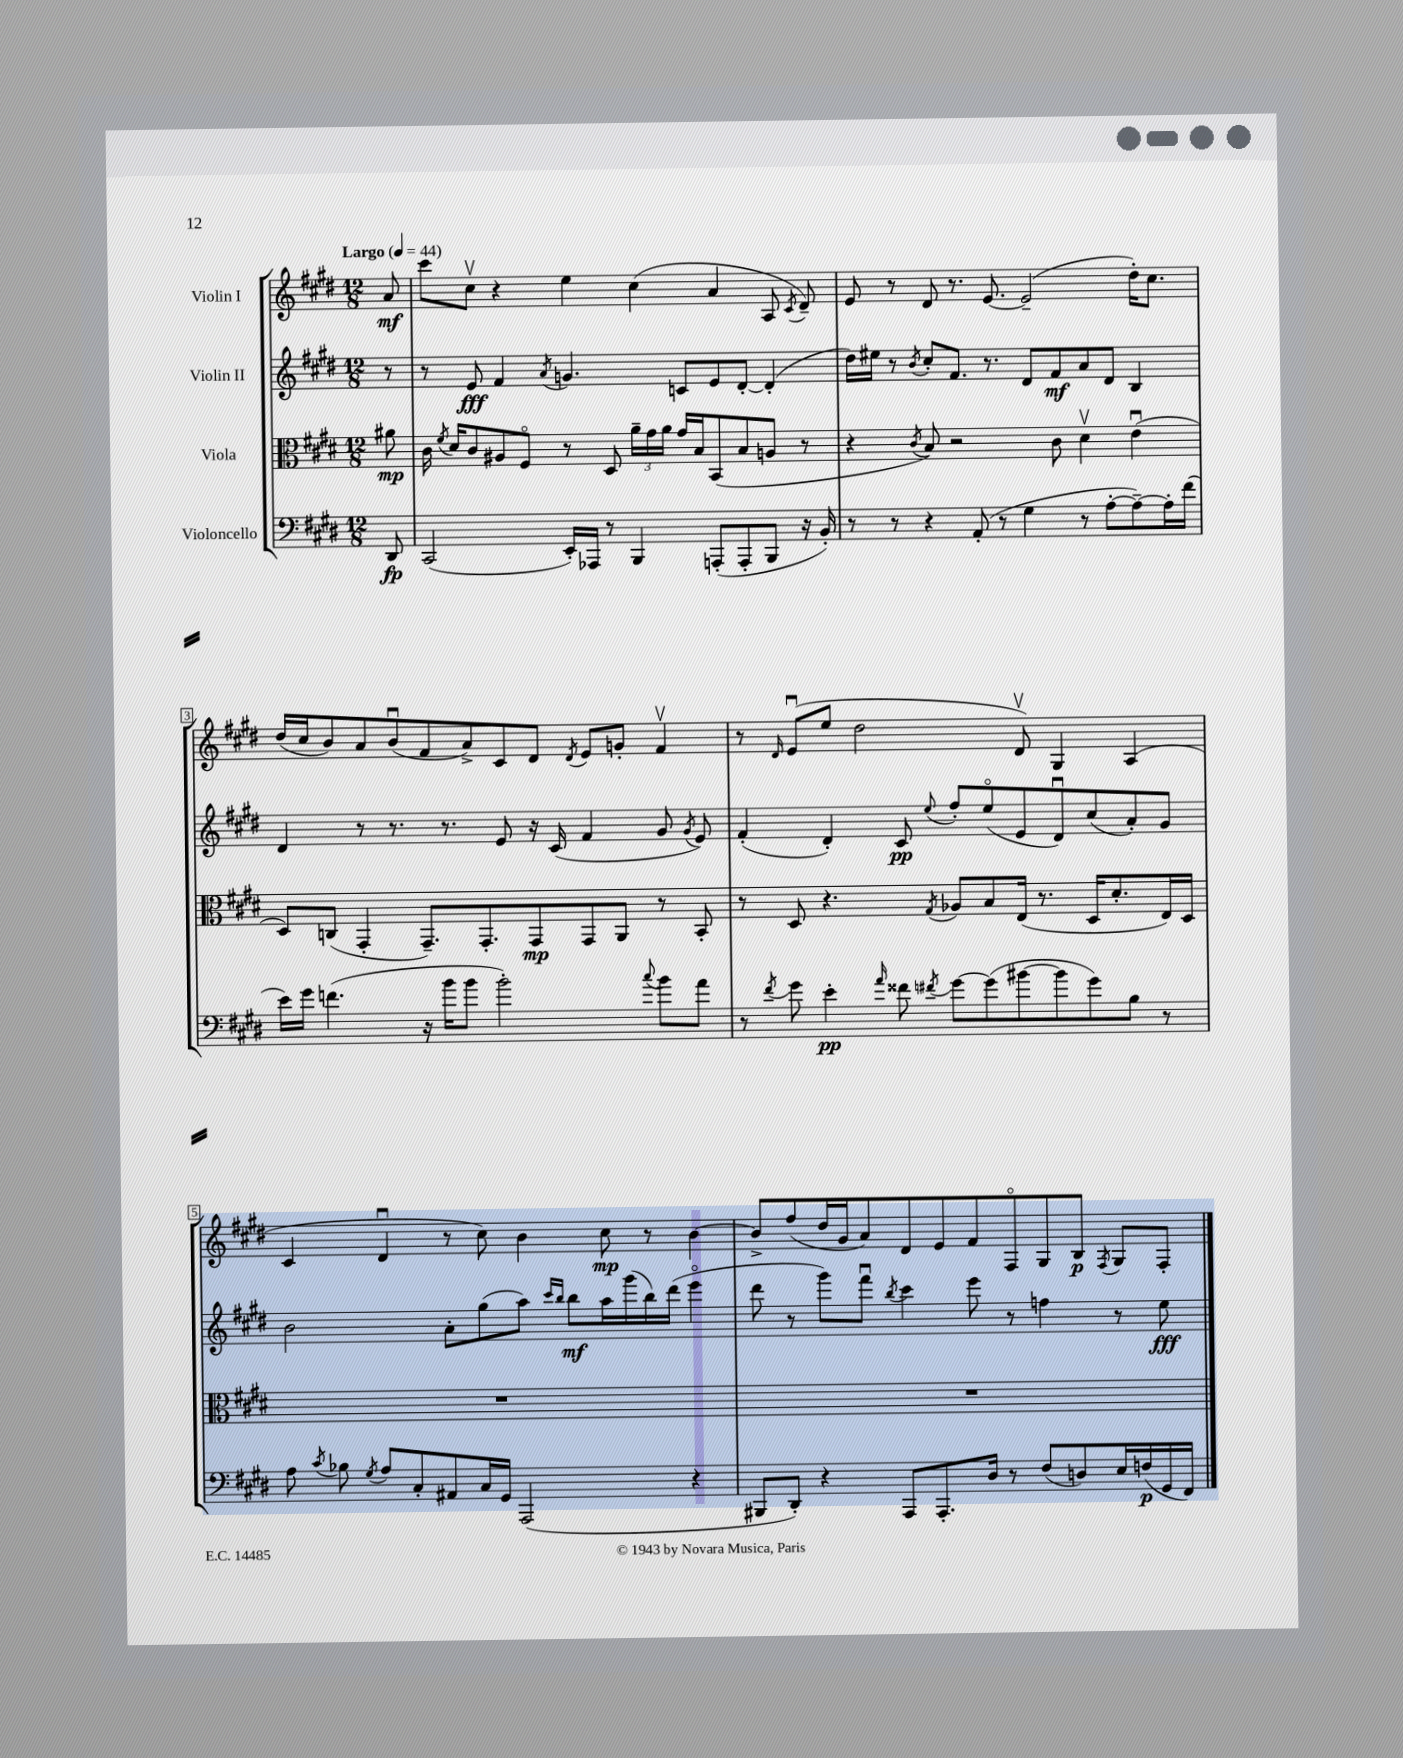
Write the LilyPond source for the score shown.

<<
\new StaffGroup <<
\new Staff = "s0" \with { instrumentName = "Violin I" } {
    \clef treble \key e \major \numericTimeSignature \time 12/8 \partial 8 \tempo "Largo" 4 = 44
    \autoBeamOff a'8\mf |
    cis'''8[ cis''8]\upbow r4 e''4 cis''4( a'4 a8 \acciaccatura { cis'8 } dis'8--) |
    e'8 r8 dis'8 r8. e'8.~ e'2--( dis''16[-.) cis''8.] |
    dis''16[( cis''16 b'8) a'8 b'8\downbow( fis'8 a'8->) cis'8 dis'8] \acciaccatura { dis'8 } e'8[ g'8]-. fis'4\upbow |
    r8 \grace { dis'16 } e'8[\downbow( e''8] dis''2 dis'8\upbow) gis4 a4( |
    cis'4 dis'4\downbow r8 cis''8) b'4 cis''8\mp r8 b'4~ |
    b'8[-> fis''8( dis''16 gis'16 a'8) dis'8 e'8 fis'8 fis8\flageolet gis8 b8]\p \acciaccatura { fis8 } gis8[ fis8]-. \bar "|." |
}
\new Staff = "s1" \with { instrumentName = "Violin II" } {
    \clef treble \key e \major \numericTimeSignature \time 12/8 \partial 8
    \autoBeamOff r8 |
    r8 e'8\fff fis'4 \acciaccatura { a'8 } g'4. c'8[ e'8 dis'8]~-. dis'4-.( |
    dis''16[) eis''16] r8 \acciaccatura { b'8 } cis''8[-. fis'8.] r8. dis'8[ fis'8\mf a'8 dis'8] b4 |
    dis'4 r8 r8. r8. e'8 r16 cis'16( fis'4 gis'8 \acciaccatura { gis'8 } e'8) |
    fis'4-.( dis'4-.) cis'8\pp \appoggiatura { e''8 } fis''8[-. e''8\flageolet( e'8 dis'8\downbow) cis''8( a'8-.) gis'8] |
    b'2 a'8[-. gis''8( a''8]) \grace { cis'''16[ b''16] } b''8[\mf a''16 gis'''16( b''16) dis'''16]( e'''4\flageolet |
    dis'''8 r8 gis'''8[) fis'''8]\downbow \acciaccatura { b''8 } cis'''4 e'''8 r8 f''4 r8 e''8\fff \bar "|." |
}
\new Staff = "s2" \with { instrumentName = "Viola" } {
    \clef alto \key e \major \numericTimeSignature \time 12/8 \partial 8
    \autoBeamOff ais'8\mp |
    cis'16 \acciaccatura { fis'8 } dis'16[ cis'8 ais8 fis8]\flageolet r8 dis8 \tuplet 3/2 { a'16[-- gis'16 a'16] } gis'16[ b16 b,8( b8 a8] r8 |
    r4 \acciaccatura { cis'8 } b8) r2 cis'8 dis'4\upbow e'4\downbow( |
    dis8[) c8]( gis,4-. gis,8.[--) gis,8.-. gis,8\mp gis,8 a,8] r8 b,8-. |
    r8 dis8 r4. \acciaccatura { gis8 } aes8[ b8 e16]( r8. dis16[ dis'8.-. e16) dis16] |
    R1. |
    R1. \bar "|." |
}
\new Staff = "s3" \with { instrumentName = "Violoncello" } {
    \clef bass \key e \major \numericTimeSignature \time 12/8 \partial 8
    \autoBeamOff dis,8\fp |
    cis,2( e,16[-.) aes,,16] r8 b,,4 a,,8[-.( a,,8-. b,,8] r16 b,16-.) |
    r8 r8 r4 a,8-.( r8 gis4 r8 a8[~-. a8~--) a16-. fis'16]( |
    e'16[) gis'16] f'4.( r16 b'16[ b'8] b'2-.) \appoggiatura { cis''8 } b'8[ a'8] |
    r8 \acciaccatura { fis'8 } gis'8 e'4-.\pp \grace { a'16 } fisis'8 \acciaccatura { fis'8 } gis'8[~ gis'8( bis'8~ bis'8 gis'8) b8] r8 |
    a8 \acciaccatura { cis'8 } bes8 \acciaccatura { gis8 } a8[ cis8-. ais,8 cis16 gis,16] a,,2( r4 |
    bis,,8[ dis,8]-.) r4 a,,8[ a,,8.-. dis16] r8 fis8[( d8) e16 f16\p( gis,16 fis,16]) \bar "|." |
}
>>
>>
\layout { \context { \Score \override BarNumber.stencil = #(make-stencil-boxer 0.1 0.3 ly:text-interface::print) } }
